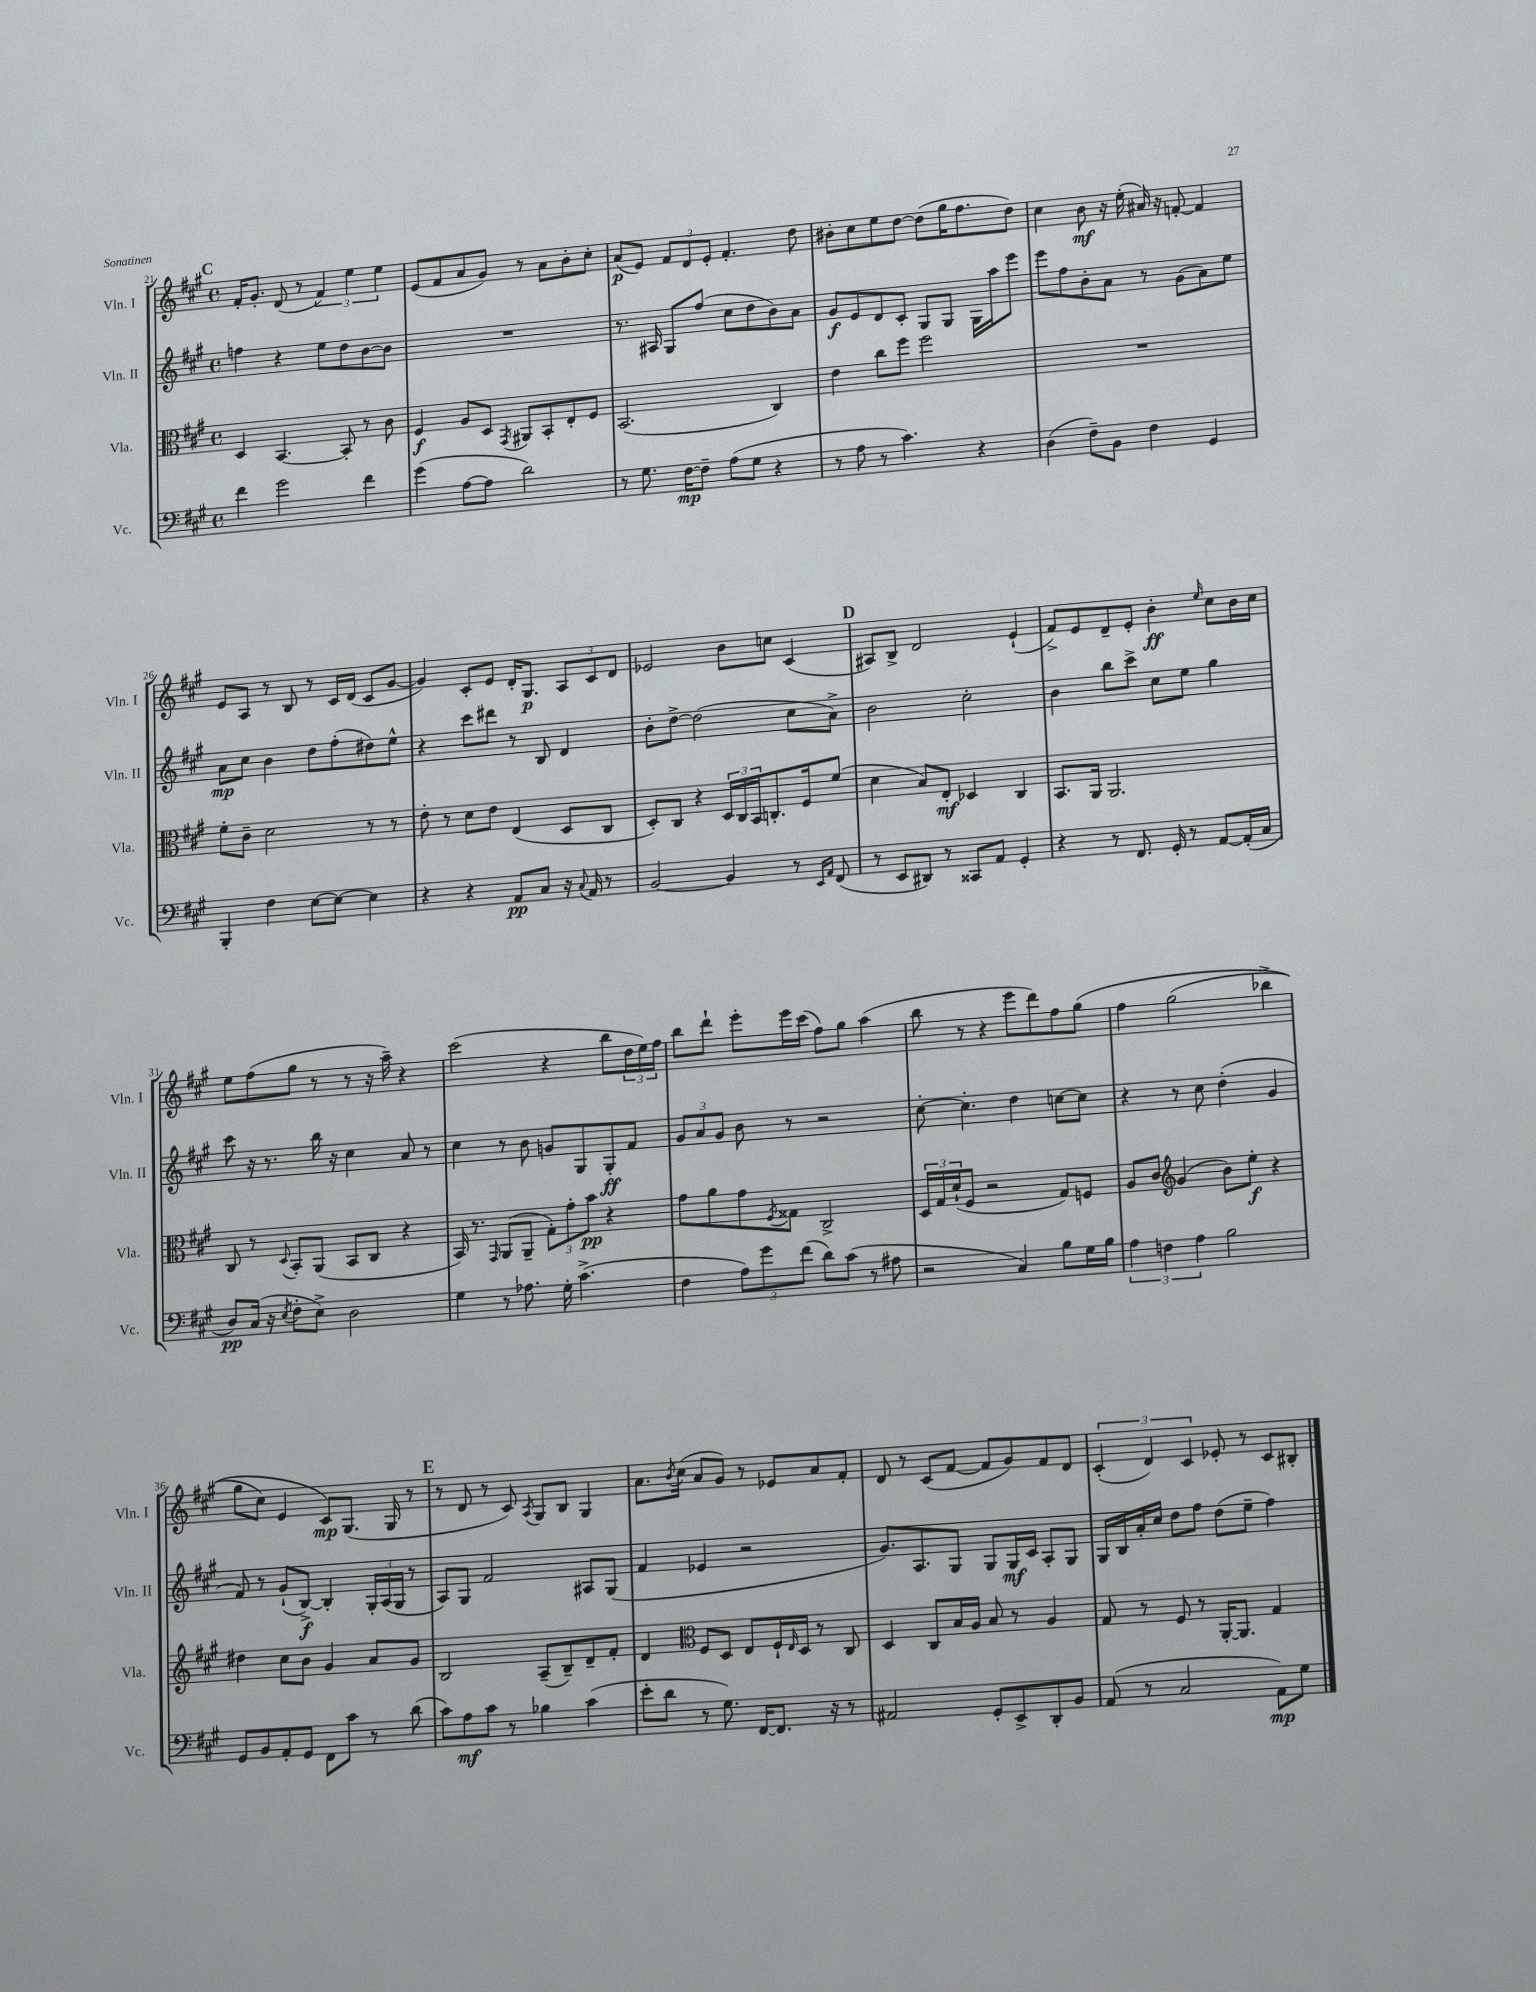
<<
\new StaffGroup <<
\new Staff = "s0" \with { instrumentName = "Vln. I" shortInstrumentName = "Vln. I" } {
    \clef treble \key a \major \defaultTimeSignature \time 4/4
    \mark \markup { \bold "C" } fis'16-. gis'8.-. d'8( r8 \tuplet 3/2 { fis'4) e''4 e''4 } |
    e'8( fis'8 a'8 gis'8) r8 a'8 b'8-. cis''8-. |
    a'8\p( e'8) \tuplet 3/2 { fis'8 d'8 e'8-. } fis'4.-. d''8 |
    bis'8-. cis''8 e''8 d''8~ d''8( gis''16 fis''8. d''8) |
    cis''4 b'8\mf r16 e''16-.( ais'16) r16 f'8~-. f'4 |
    e'8 a8 r8 b8 r8 cis'16 d'16( cis'8 gis'8~ |
    gis'4) cis'8-. e'8 d'16-. gis8.\p \tuplet 3/2 { a8 cis'8 d'8 } |
    ees'2 b'8 c''8 cis'4( |
    \mark \markup { \bold "D" } ais8) b8-> d'2 e'4-!( |
    fis'8->) e'8 d'8-- e'8-. b'4-.\ff \grace { e''16 } cis''8 b'16 cis''16 |
    e''8 fis''8( gis''8 r8 r8 r16 a''16--) r4 |
    cis'''2( r4 b''8 \tuplet 3/2 { d''16 e''16) fis''16 } |
    b''8 d'''8-! e'''8-. e'''16 cis'''16( fis''8) gis''8 a''4( |
    b''8 r8 r4 e'''8 d'''8) fis''8 gis''8\( |
    fis''4 gis''2( bes''4-> |
    gis''8 cis''8) e'4 cis'8\mp\) gis8.( gis16 r8 |
    \mark \markup { \bold "E" } r8 d'8 r8 cis'8) \acciaccatura { a8 } gis8 b8 gis4 |
    a'8. \acciaccatura { b'8 } cis''16( a'8 gis'8) r8 ees'8 a'8 fis'8-. |
    d'8 r8 cis'8( fis'8~ fis'8 gis'8) fis'8 d'8 |
    \tuplet 3/2 { cis'4-.( d'4) cis'4 } ees'8-. r8 cis'8 bis8-. \bar "|." |
}
\new Staff = "s1" \with { instrumentName = "Vln. II" shortInstrumentName = "Vln. II" } {
    \clef treble \key a \major \defaultTimeSignature \time 4/4
    \mark \markup { \bold "C" } f''4 r4 e''8 d''8 b'8~ b'8 |
    R1 |
    r8. ais16 gis8 fis''8( cis''8 d''8 b'8) a'8 |
    gis'8\f e'8 d'8 cis'8-. gis8 gis8 gis16 a''16 e'''8 |
    e'''8 fis''8 b'8-. a'8 r8 gis'8( a'8) e''8 |
    a'8\mp cis''8 b'4 d''8 fis''8-.( dis''8) e''8-^ |
    r4 cis'''8 dis'''8 r8 b8 d'4 |
    b'8-. d''8~-> d''2( cis''8 a'8->) |
    \mark \markup { \bold "D" } b'2 cis''2-. |
    b'4 b''8 cis'''8-> cis''8 e''8 gis''4 |
    cis'''8 r16 r8. b''16 r16 cis''4 a'8 r8 |
    cis''4 r8 b'8 g'8 gis8 gis8-.\ff fis'8 |
    \tuplet 3/2 { gis'8 a'8 gis'8 } b'8 r8 r2 |
    cis''8~-. cis''4.-. d''4 c''8~ c''8 |
    r4 r8 cis''8 d''4-.( gis'4 |
    fis'8) r8 gis'8-!( b8~->\f) b4-. \tuplet 3/2 { gis16-. a16( gis16 } r8 |
    \mark \markup { \bold "E" } a8) gis8 fis'2 ais8 gis8( |
    fis'4 ees'4 r2 |
    gis'8.) a8. gis8 gis8 gis16\mf cis'16 a8-. gis8 |
    gis16 b16 a'16-. cis''16 d''8 fis''8 d''8( e''8-- fis''4) \bar "|." |
}
\new Staff = "s2" \with { instrumentName = "Vla." shortInstrumentName = "Vla." } {
    \clef alto \key a \major \defaultTimeSignature \time 4/4
    \mark \markup { \bold "C" } d4 b,4.~ b,8-. r8 cis'8 |
    fis4\f a8 d8 \acciaccatura { gis,8 } ais,8 b,8-. e8-. fis8 |
    b,2.( cis4) |
    e'4 cis''8 fis''8 fis''2 |
    R1 |
    fis'8-. cis'8-- d'2 r8 r8 |
    e'8-. r8 d'8 e'8 e4( d8 cis8 |
    d8-.) cis8 r4 \tuplet 3/2 { d16 cis16 b,16 } c8.-. fis16 fis'8( |
    \mark \markup { \bold "D" } d'4 b8) e8-.\mf des4 cis4 |
    b,8. a,16 a,2. |
    cis8 r8 \appoggiatura { d8 } b,8-. a,8( b,8 cis8 r4 |
    b,16) r8. \grace { gis,16 } a,8( a,8-- \tuplet 3/2 { gis8-.) gis'8-. b'8\pp } r4 |
    gis'8 a'8 gis'8 \acciaccatura { fis8 } gisis8 cis2-> |
    \tuplet 3/2 { d16 gis16 d'16-!( } fis8 r2 gis8) f8 |
    a8 cis'8 \clef treble gis'4( b'8) e''8-.\f r4 |
    dis''4 cis''8 b'8 gis'4 a'8 gis'8 |
    \mark \markup { \bold "E" } b2 a8--( b8--) d'8-- fis'8-. |
    d'4 \clef alto fis8 d8 e8 fis16-! \grace { e16 } d16 r8 cis8 |
    d4 cis8 b16 a16 b8 r8 a4 |
    gis8 r8 fis8 r8 a,16~-. a,8. gis4 \bar "|." |
}
\new Staff = "s3" \with { instrumentName = "Vc." shortInstrumentName = "Vc." } {
    \clef bass \key a \major \defaultTimeSignature \time 4/4
    \mark \markup { \bold "C" } fis'4 gis'2 fis'4 |
    gis'4( a8~ a8 d'2) |
    r8 gis8. fis16~\mp fis8-- a8( gis8 r4 |
    r8 a8 r8 cis'4.) r4 |
    d4( fis8--) b,8 fis4 gis,4 |
    b,,4-. fis4 e8~ e8~ e4 |
    r4 r4 a,8\pp cis8 r16 \appoggiatura { cis8 } a,16 r8 |
    b,2~ b,4 r8 \grace { e,16 a,16 } fis,8( |
    \mark \markup { \bold "D" } r8 e,8 dis,8) r8 cisis,8 a,8 gis,4-. |
    r4 r8 fis,8. gis,16-. r8 a,8~ a,16-.( cis16 |
    d8\pp) cis16( r16 \acciaccatura { e8 } fis8-. e8->) d2 |
    gis4 r8 aes8. gis16-. cis'4.->( |
    fis4 \tuplet 3/2 { a8) gis'8 fis'8( } d'8) cis'8( r8 ais8 |
    r2 cis4) b8 gis16 b16 |
    \tuplet 3/2 { a4 f4 a4 } b2 |
    gis,8 b,8 a,8-. gis,8 fis,8 cis'8 r8 d'8( |
    \mark \markup { \bold "E" } cis'8) a8\mf cis'8 r8 bes4 cis'4( |
    e'8-. d'8 r8 gis8.) fis,16~ fis,8. r16 r8 |
    ais,2 gis,8-. e,8-> d,8-. b,8 |
    a,8( r8 cis2 a,8\mp) gis8 \bar "|." |
}
>>
>>
\layout { \context { \Score currentBarNumber = #21 } }
